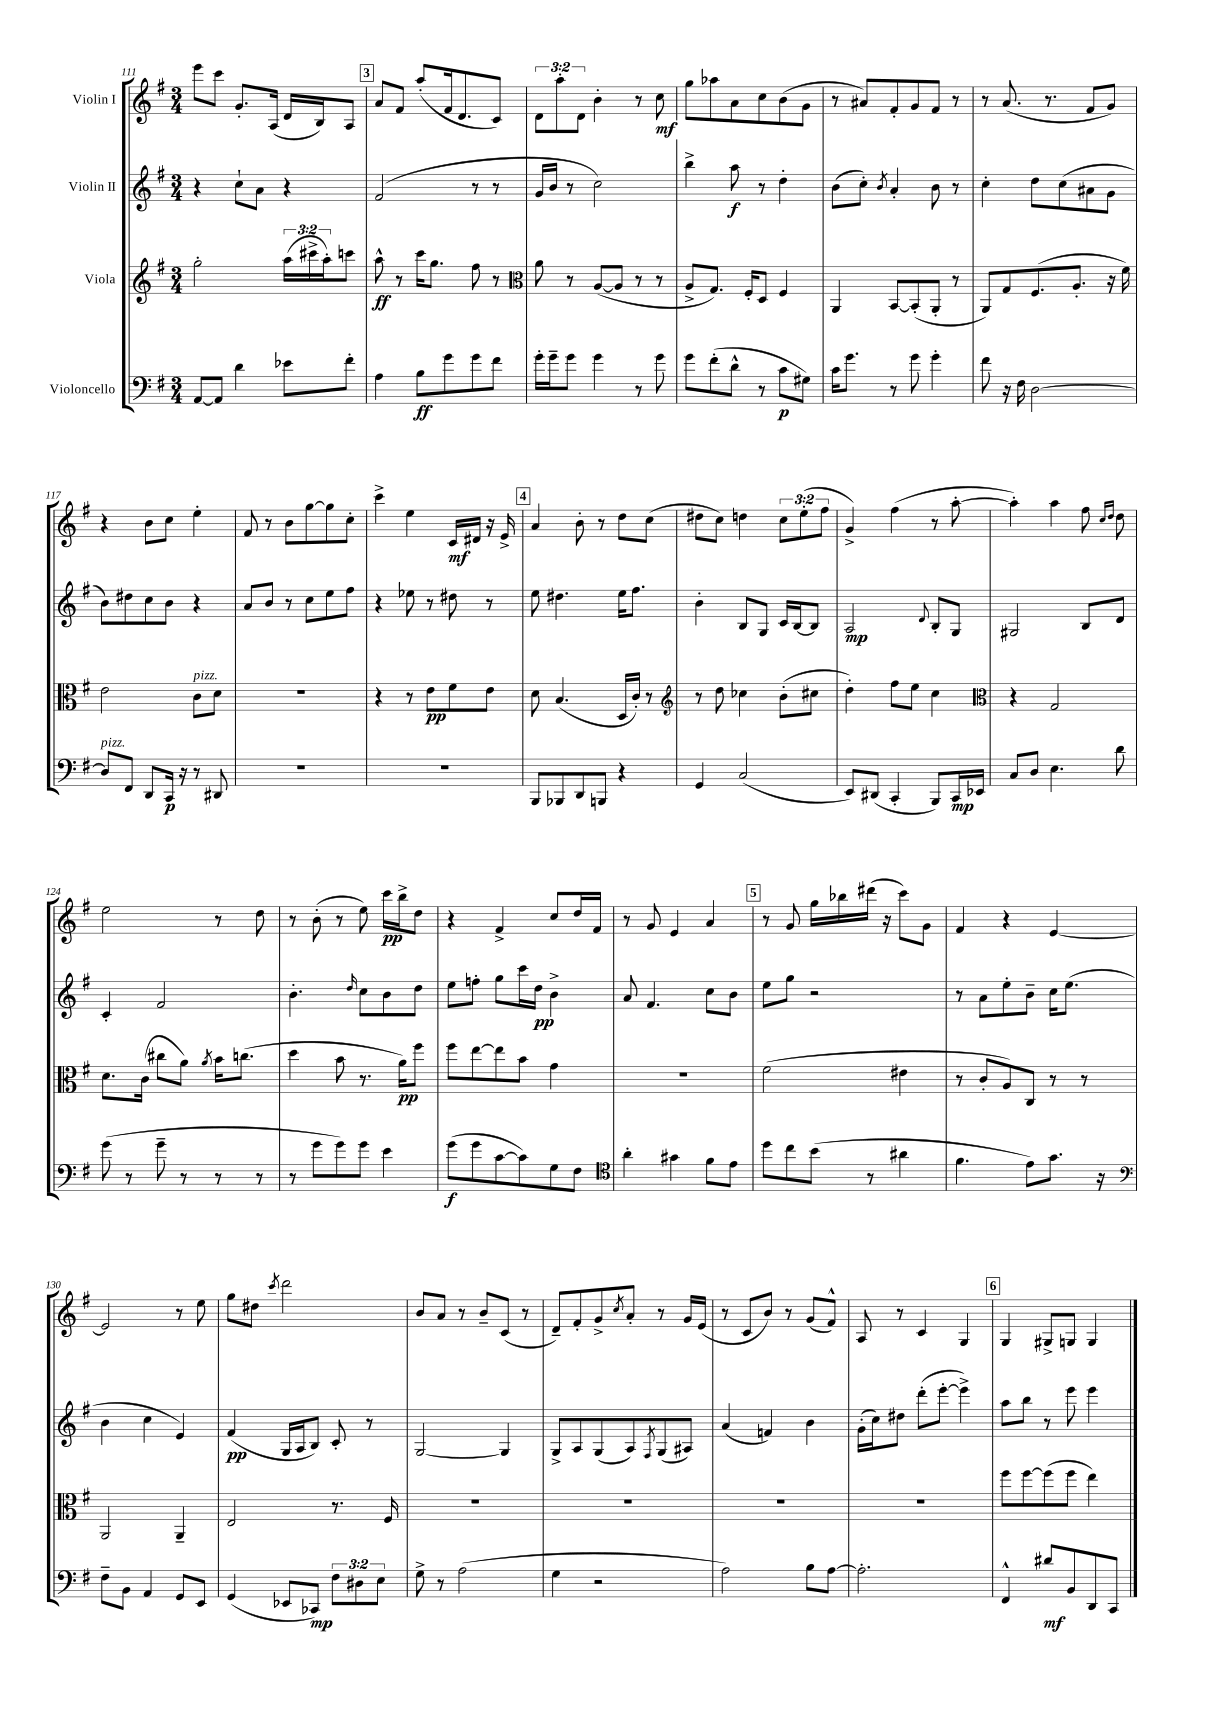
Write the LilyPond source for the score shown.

<<
\new StaffGroup <<
\new Staff = "s0" \with { instrumentName = "Violin I" } {
    \clef treble \key g \major \numericTimeSignature \time 3/4 \override Staff.TupletNumber.text = #tuplet-number::calc-fraction-text
    e'''8 c'''8 g'8.-. a16( d'16 b16) a8 |
    \mark \markup { \box "3" } a'8 fis'8 a''8-.( fis'16 d'8. c'8) |
    \tuplet 3/2 { d'8 a''8-. d'8 } b'4-. r8 c''8\mf |
    g''8 aes''8 a'8 c''8 b'8( g'8 |
    r8 ais'8) fis'8-. g'8 fis'8 r8 |
    r8 a'8.( r8. fis'8 g'8) |
    r4 b'8 c''8 e''4-. |
    fis'8 r8 b'8 g''8~ g''8 c''8-. |
    c'''4-> e''4 c'16\mf dis'16 r16 e'16-> |
    \mark \markup { \box "4" } a'4 b'8-. r8 d''8 c''8( |
    dis''8 c''8) d''4 \tuplet 3/2 { c''8 e''8-.( fis''8 } |
    g'4->) fis''4( r8 a''8~-. |
    a''4-.) a''4 fis''8 \grace { c''16 d''16 } d''8 |
    e''2 r8 d''8 |
    r8 b'8-.( r8 e''8) c'''16\pp b''16-> d''8 |
    r4 fis'4-> c''8 d''16 fis'16 |
    r8 g'8 e'4 a'4 |
    \mark \markup { \box "5" } r8 g'8 g''16 bes''16 dis'''16( r16 c'''8) g'8 |
    fis'4 r4 e'4~ |
    e'2 r8 e''8 |
    g''8 dis''8 \acciaccatura { c'''8 } d'''2 |
    b'8 a'8 r8 b'8-- c'8( r8 |
    d'8--) fis'8-. g'8-> \acciaccatura { c''8 } a'8-. r8 g'16 e'16( |
    r8 c'8 b'8) r8 g'8( fis'8-^) |
    a8 r8 c'4 g4 |
    \mark \markup { \box "6" } g4 gis8-> g8 g4 \bar "|." |
}
\new Staff = "s1" \with { instrumentName = "Violin II" } {
    \clef treble \key g \major \numericTimeSignature \time 3/4
    r4 c''8-! a'8 r4 |
    \mark \markup { \box "3" } fis'2( r8 r8 |
    g'16 b'16 r8 c''2) |
    b''4-> a''8\f r8 d''4-. |
    b'8( c''8-.) \acciaccatura { b'8 } a'4-. b'8 r8 |
    c''4-. d''8 c''8( ais'8 g'8 |
    b'8) dis''8 c''8 b'8 r4 |
    a'8 b'8 r8 c''8 e''8 fis''8 |
    r4 ees''8 r8 dis''8 r8 |
    \mark \markup { \box "4" } e''8 dis''4. e''16 fis''8. |
    b'4-. b8 g8 c'16 b16~ b8 |
    a2\mp \appoggiatura { d'8 } b8-. g8 |
    gis2 b8 d'8 |
    c'4-. fis'2 |
    b'4.-. \grace { d''16 } c''8 b'8 d''8 |
    e''8 f''8-. g''8 c'''16 d''16\pp b'4-> |
    a'8 fis'4. c''8 b'8 |
    \mark \markup { \box "5" } e''8 g''8 r2 |
    r8 a'8 e''8-. b'8-- c''16 e''8.( |
    b'4 c''4 e'4) |
    fis'4\pp( g16 a16 b8) c'8-. r8 |
    g2~ g4 |
    g8-> a8 g8( a8) \acciaccatura { fis8 } g8( ais8) |
    a'4( f'4) b'4 |
    g'16-.( c''16) dis''8 d'''8-.( e'''8~-. e'''4->) |
    \mark \markup { \box "6" } a''8 b''8 r8 e'''8 e'''4 \bar "|." |
}
\new Staff = "s2" \with { instrumentName = "Viola" } {
    \clef treble \key g \major \numericTimeSignature \time 3/4 \override Staff.TupletNumber.text = #tuplet-number::calc-fraction-text
    g''2-. \tuplet 3/2 { a''16( cis'''16-> a''16-.) } c'''8 |
    \mark \markup { \box "3" } a''8-^\ff r8 c'''16 g''8. fis''8 r8 |
    \clef alto a'8 r8 a8~( a8 r8 r8 |
    a8-> g8.) fis16-. d8 fis4 |
    a,4 b,8~ b,8-.( a,8-. r8 |
    a,8) g8 fis8.( a8.-. r16 fis'16) |
    e'2 c'8^\markup { \italic "pizz." } d'8 |
    R2. |
    r4 r8 e'8\pp fis'8 e'8 |
    \mark \markup { \box "4" } d'8 b4.( d16 c'16-.) r8 |
    \clef treble r8 d''8 ces''4 b'8-.( cis''8 |
    d''4-.) fis''8 e''8 c''4 |
    \clef alto r4 g2 |
    d'8. c'16( cis''8 a'8) \acciaccatura { a'8 } b'16 c''8.( |
    d''4 b'8 r8. a'16\pp) fis''8 |
    fis''8 e''8~ e''8 b'8 g'4 |
    R2. |
    \mark \markup { \box "5" } fis'2( eis'4 |
    r8 c'8-. a8) c8 r8 r8 |
    a,2 a,4-- |
    e2 r8. fis16 |
    R2. |
    R2. |
    R2. |
    R2. |
    \mark \markup { \box "6" } fis''8 fis''8~ fis''8( fis''8 e''4) \bar "|." |
}
\new Staff = "s3" \with { instrumentName = "Violoncello" } {
    \clef bass \key g \major \numericTimeSignature \time 3/4 \override Staff.TupletNumber.text = #tuplet-number::calc-fraction-text
    a,8~ a,8 d'4 ees'8 fis'8-. |
    \mark \markup { \box "3" } a4 b8\ff g'8 g'8 fis'8 |
    g'16-. g'16-- g'8 g'4 r8 g'8 |
    g'8 fis'8-.( d'8-^ r8 c'8\p gis8) |
    c'16 g'8. r8 g'8 g'4-. |
    fis'8 r16 fis16 d2~ |
    d8^\markup { \italic "pizz." } fis,8 d,8 c,16\p r16 r8 dis,8 |
    R2. |
    R2. |
    \mark \markup { \box "4" } b,,8 bes,,8 d,8 b,,8 r4 |
    g,4 c2( |
    e,8) dis,8( c,4-. b,,8) c,16\mp ees,16 |
    c8 d8 e4. d'8 |
    g'8( r8 g'8-- r8 r8 r8 |
    r8 g'8 g'8) g'8 e'4 |
    g'8\f( g'8 c'8~ c'8) g8 fis8 |
    \clef tenor a'4-. gis'4 fis'8 e'8 |
    \mark \markup { \box "5" } d''8 c''8 b'8( r8 ais'4 |
    fis'4. e'8) g'8. r16 |
    \clef bass fis8-- b,8 a,4 g,8 e,8 |
    g,4( ees,8 ces,8\mp) \tuplet 3/2 { fis8 dis8 e8 } |
    g8-> r8 a2( |
    g4 r2 |
    a2) b8 a8~ |
    a2.-. |
    \mark \markup { \box "6" } fis,4-^ dis'8\mf b,8 d,8 c,8 \bar "|." |
}
>>
>>
\layout { \context { \Score currentBarNumber = #111 } }
